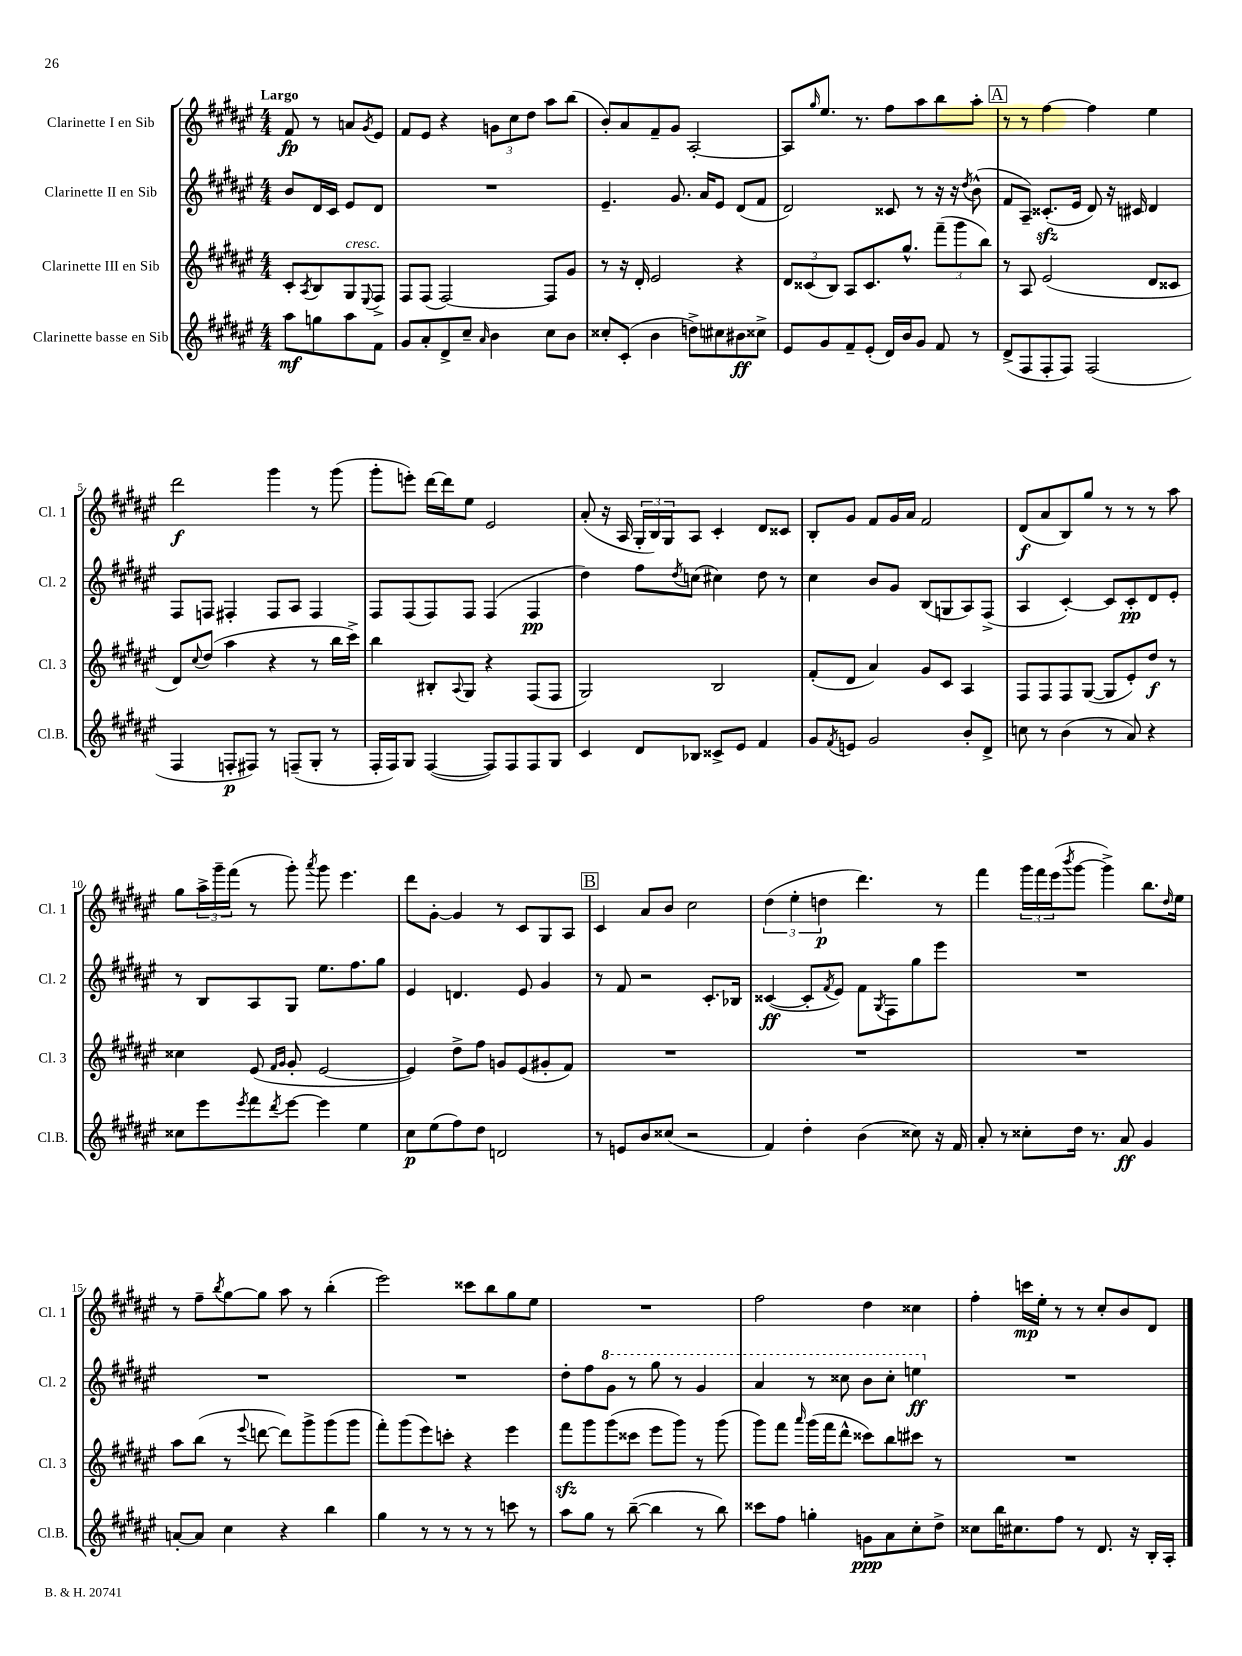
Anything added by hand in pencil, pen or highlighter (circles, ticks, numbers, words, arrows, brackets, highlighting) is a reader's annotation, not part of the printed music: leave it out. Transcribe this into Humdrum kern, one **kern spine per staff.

**kern	**dynam	**kern	**dynam	**kern	**dynam	**kern	**dynam
*part4	*part4	*part3	*part3	*part2	*part2	*part1	*part1
*staff4	*staff4	*staff3	*staff3	*staff2	*staff2	*staff1	*staff1
*I"Clarinette basse en Sib	*	*I"Clarinette III en Sib	*	*I"Clarinette II en Sib	*	*I"Clarinette I en Sib	*
*I'Cl.B.	*	*I'Cl. 3	*	*I'Cl. 2	*	*I'Cl. 1	*
*clefG2	*	*clefG2	*	*clefG2	*	*clefG2	*
*k[f#c#g#d#a#e#]	*	*k[f#c#g#d#a#e#]	*	*k[f#c#g#d#a#e#]	*	*k[f#c#g#d#a#e#]	*
*M4/4	*	*M4/4	*	*M4/4	*	*M4/4	*
=	=	=	=	=	=	=	=
!	!	!	!	!	!	!LO:TX:a:B:t=Largo	!
8aa#\L	mf	8c#'/L	.	8b/L	.	8f#/	fp
.	.	8qA#/	.	.	.	.	.
8ggn\	.	8B/	.	16d#/L	.	8r	.
.	.	.	.	16c#/JJ	.	.	.
!	!	!LO:TX:a:i:t=cresc.	!	!	!	!	!
8aa#\	.	8G#/	.	8e#/L	.	8an/L	.
.	.	8qqE#/	.	.	.	8qg#/	.
8f#\J	.	8F#^/J	.	8d#/J	.	8e#/J	.
=1	=1	=1	=1	=1	=1	=1	=1
8g#/L	.	8F#/L	.	1r	.	8f#/L	.
8a#'/	.	(8F#/J	.	.	.	8e#/J	.
8d#^/	.	[2F#/)	.	.	.	4r	.
8cc#~/J	.	.	.	.	.	.	.
16qqa#/	.	.	.	.	.	.	.
4b\	.	.	.	.	.	12gn\L	.
.	.	.	.	.	.	12cc#\	.
.	.	.	.	.	.	12dd#\J	.
8cc#\L	.	8F#/L]	.	.	.	8aa#\L	.
8b\J	.	8g#/J	.	.	.	(8bb\J	.
=2	=2	=2	=2	=2	=2	=2	=2
8cc##X'/L	.	8r	.	4.e#~/	.	8b'/L)	.
(8c#'/J	.	16r	.	.	.	8a#/	.
.	.	16d#'/	.	.	.	.	.
4b\	.	2e#/	.	.	.	8f#~/	.
.	.	.	.	8.g#/	.	8g#/J	.
8ddn^\L)	.	.	.	.	.	[2A#'/	.
.	.	.	.	16a#/KL	.	.	.
8cc#X\	.	.	.	8e#/J	.	.	.
8b#X\	ff	4r	.	(8d#/L	.	.	.
8cc##X^\J	.	.	.	8f#/J	.	.	.
=3	=3	=3	=3	=3	=3	=3	=3
8e#/L	.	12d#/L	.	2d#/)	.	8A#/L]	.
.	.	(12c##X/	.	.	.	.	.
.	.	.	.	.	.	16qqgg#/	.
8g#/	.	.	.	.	.	8.ee#/J	.
.	.	12B/J)	.	.	.	.	.
8f#~/	.	8A#/L	.	.	.	.	.
.	.	.	.	.	.	8.r	.
(8e#'/J	.	8.c##/	.	.	.	.	.
16d#/LL)	.	.	.	8c##X/	.	8ff#\L	.
16b/J	.	8.gg#^^/J	.	.	.	.	.
8g#/J	.	.	.	8r	.	8aa#\	.
8f#/	.	(12fff#~\L	.	16r	.	8bb\	.
.	.	.	.	16r	.	.	.
.	.	12ggg#\	.	.	.	.	.
.	.	.	.	8qdd#/	.	.	.
8r	.	.	.	(8b^^\	.	8aa#'\J	.
.	.	12bb\J)	.	.	.	.	.
!!LO:REH:place=s1:t=A
=4	=4	=4	=4	=4	=4	=4	=4
(8d#^/L	.	8r	.	8f#/L	.	8r	.
8F#/	.	8A#/	.	8A#~/J)	.	8r	.
8F#'/	.	(2e#/	.	(8.c##Xzz'/L	.	[4ff#\	.
8F#/J)	.	.	.	.	.	.	.
.	.	.	.	16e#/Jk	.	.	.
(2F#/	.	.	.	8d#/)	.	4ff#\]	.
.	.	.	.	16r	.	.	.
.	.	.	.	16c#X/	.	.	.
.	.	8d#/L	.	4d#/	.	4ee#\	.
.	.	8c##X/J	.	.	.	.	.
!!LO:LB:g=z
=5	=5	=5	=5	=5	=5	=5	=5
4F#/	.	8d#/L)	.	8F#/L	.	2ddd#\	f
.	.	8qqcc#/	.	.	.	.	.
.	.	(8dd#/J	.	8Fn/J	.	.	.
8Fn'/L	p	4aa#\	.	4F#X'/	.	.	.
8F#X/J)	.	.	.	.	.	.	.
8r	.	4r	.	8F#/L	.	4ggg#\	.
(8Fn~/L	.	.	.	8A#/J	.	.	.
8G#'/J	.	8r	.	4F#/	.	8r	.
8r	.	16bb\LL	.	.	.	(8ggg#\	.
.	.	16ccc#^\JJ)	.	.	.	.	.
=6	=6	=6	=6	=6	=6	=6	=6
16F#'/LL	.	4bb\	.	8F#/L	.	8ggg#'\L	.
16F#/J)	.	.	.	.	.	.	.
8G#/J	.	.	.	(8F#/	.	8eeen'\J)	.
([4F#/	.	8B#X'/L	.	8F#/)	.	[16ddd#\LL	.
.	.	.	.	.	.	16ddd#\J]	.
.	.	8qqA#/	.	.	.	.	.
.	.	8G#/J	.	8F#/J	.	8ee#\J	.
8F#/L])	.	4r	.	(4F#/	.	2e#/	.
8F#/	.	.	.	.	.	.	.
8F#/	.	(8F#/L	.	4F#/	pp	.	.
8G#/J	.	8F#/J	.	.	.	.	.
=7	=7	=7	=7	=7	=7	=7	=7
4c#/	.	2G#/)	.	4dd#\)	.	(8a#'/	.
.	.	.	.	.	.	16r	.
.	.	.	.	.	.	16A#/	.
8d#/L	.	.	.	8ff#\L	.	24G#'/LL	.
.	.	.	.	.	.	24B/)	.
.	.	.	.	.	.	24G#/J	.
.	.	.	.	8qdd#/	.	.	.
8B-X/J	.	.	.	(8ccn\J	.	8A#/J	.
8c##X^/L	.	2B/	.	4cc#X\)	.	4c#'/	.
8e#/J	.	.	.	.	.	.	.
4f#/	.	.	.	8dd#\	.	8d#/L	.
.	.	.	.	8r	.	8c##X/J	.
=8	=8	=8	=8	=8	=8	=8	=8
8g#/L	.	(8f#'/L	.	4cc#\	.	8B'/L	.
8qf#/	.	.	.	.	.	.	.
8en/J	.	8d#/J	.	.	.	8g#/J	.
2g#/	.	4a#/)	.	8b/L	.	8f#/L	.
.	.	.	.	8g#/J	.	16g#/L	.
.	.	.	.	.	.	16a#/JJ	.
.	.	8g#/L	.	(8B/L	.	2f#/	.
.	.	8c#/J	.	8Gn/	.	.	.
8b'/L	.	4A#/	.	8A#/)	.	.	.
8d#^/J	.	.	.	(8F#^/J	.	.	.
=9	=9	=9	=9	=9	=9	=9	=9
8ccn\	.	8F#/L	.	4A#/	.	(8d#/L	f
8r	.	8F#/	.	.	.	8a#/	.
(4b\	.	8F#/	.	[4c#'/)	.	8B/)	.
.	.	([8G#/J	.	.	.	8gg#/J	.
8r	.	8G#/L]	.	8c#/L]	.	8r	.
8a#/)	.	8e#'/)	.	8c#'/	pp	8r	.
4r	.	8dd#/J	f	8d#/	.	8r	.
.	.	8r	.	8e#'/J	.	8aa#\	.
!!LO:LB:g=z
=10	=10	=10	=10	=10	=10	=10	=10
8cc##X\L	.	4cc##X\	.	8r	.	8gg#\L	.
8eee#\	.	.	.	8B/L	.	24aa#^\L	.
.	.	.	.	.	.	24ggg#~\	.
.	.	.	.	.	.	(24fff#\JJ	.
8qeee#/	.	.	.	.	.	.	.
8fff#\	.	(8e#/	.	8A#/	.	8r	.
.	.	16qqf#/LL	.	.	.	.	.
8qddd#/	.	16qqg#/JJ	.	.	.	.	.
[8eee#\J	.	8g#'/	.	8G#/J	.	8ggg#'\)	.
.	.	.	.	.	.	8qaaa#/	.
4eee#\]	.	[2e#/	.	8.ee#\L	.	8ggg#\	.
.	.	.	.	.	.	4.eee#\	.
.	.	.	.	8.ff#\	.	.	.
4ee#\	.	.	.	.	.	.	.
.	.	.	.	8gg#\J	.	.	.
=11	=11	=11	=11	=11	=11	=11	=11
8cc#\L	p	4e#/])	.	4e#/	.	8ddd#\L	.
(8ee#\	.	.	.	.	.	[8g#'\J	.
8ff#\)	.	8dd#^\L	.	4.dn/	.	4g#/]	.
8dd#\J	.	8ff#\J	.	.	.	.	.
2dn/	.	8gn/L	.	.	.	8r	.
.	.	(8e#/	.	8e#/	.	8c#/L	.
.	.	8g#X'/	.	4g#/	.	8G#/	.
.	.	8f#/J)	.	.	.	8A#/J	.
!!LO:REH:place=s1:t=B
=12	=12	=12	=12	=12	=12	=12	=12
8r	.	1r	.	8r	.	4c#/	.
8en/L	.	.	.	8f#/	.	.	.
8b/	.	.	.	2r	.	8a#/L	.
(8cc##X/J	.	.	.	.	.	8b/J	.
2r	.	.	.	.	.	2cc#\	.
.	.	.	.	8.c#'/L	.	.	.
.	.	.	.	16B-X/Jk	.	.	.
=13	=13	=13	=13	=13	=13	=13	=13
4f#/)	.	1r	.	([4c##X/	ff	(6dd#\	.
.	.	.	.	.	.	6ee#'\	.
4dd#'\	.	.	.	8c##'/L]	.	.	.
.	.	.	.	.	.	6ddn\	p
.	.	.	.	8qf#/	.	.	.
.	.	.	.	8e#/J)	.	.	.
(4b\	.	.	.	8f#\L	.	4.ddd#\)	.
.	.	.	.	8qG#/	.	.	.
.	.	.	.	8F#\	.	.	.
8cc##X\)	.	.	.	8gg#\	.	.	.
16r	.	.	.	8eee#\J	.	8r	.
16f#/	.	.	.	.	.	.	.
=14	=14	=14	=14	=14	=14	=14	=14
8a#'/	.	1r	.	1r	.	4fff#\	.
8r	.	.	.	.	.	.	.
8cc##X'\L	.	.	.	.	.	24ggg#\LL	.
.	.	.	.	.	.	24fff#\	.
.	.	.	.	.	.	(24eee#\J	.
.	.	.	.	.	.	8qbbb/	.
16dd#\Jk	.	.	.	.	.	[8ggg#\J	.
8.r	.	.	.	.	.	.	.
.	.	.	.	.	.	4ggg#^\])	.
8a#/	ff	.	.	.	.	.	.
4g#/	.	.	.	.	.	8.bb\L	.
.	.	.	.	.	.	16qqdd#/	.
.	.	.	.	.	.	16ee#\Jk	.
!!LO:LB:g=z
=15	=15	=15	=15	=15	=15	=15	=15
[8an'/L	.	8aa#\L	.	1r	.	8r	.
8a/J]	.	(8bb\J	.	.	.	8ff#~\L	.
.	.	.	.	.	.	8qbb/	.
4cc#\	.	8r	.	.	.	[8gg#\	.
.	.	8qqeee#/	.	.	.	.	.
.	.	[8dddn\	.	.	.	8gg#\J]	.
4r	.	8ddd\L])	.	.	.	8aa#\	.
.	.	8ggg#^\	.	.	.	8r	.
4bb\	.	(8ggg#\	.	.	.	(4bb'\	.
.	.	8ggg#\J	.	.	.	.	.
=16	=16	=16	=16	=16	=16	=16	=16
4gg#\	.	8fff#'\L)	.	1r	.	2eee#\)	.
.	.	(8ggg#\	.	.	.	.	.
8r	.	8eee#\)	.	.	.	.	.
8r	.	8cccn'\J	.	.	.	.	.
8r	.	4r	.	.	.	8ccc##X\L	.
8r	.	.	.	.	.	8bb\	.
8cccn\	.	4eee#\	.	.	.	8gg#\	.
8r	.	.	.	.	.	8ee#\J	.
=17	=17	=17	=17	=17	=17	=17	=17
8aa#\L	.	8fff#zz\L	.	8dd#'\L	.	1r	.
8gg#\J	.	8ggg#\	.	8ff#\	.	.	.
*	*	*	*	*8va	*	*	*
8r	.	(8ggg#\	.	8gg#\J	.	.	.
([8bb~\	.	8ccc##X\J	.	8r	.	.	.
4bb\]	.	8eee#\L	.	8ggg#\	.	.	.
.	.	8ggg#\J)	.	8r	.	.	.
8r	.	8r	.	4gg#/	.	.	.
8bb\)	.	(8ggg#\	.	.	.	.	.
=18	=18	=18	=18	=18	=18	=18	=18
8ccc##X\L	.	8ggg#\L)	.	4aa#/	.	2ff#\	.
8ff#\J	.	8fff#\J	.	.	.	.	.
.	.	16qqaaa#/	.	.	.	.	.
4ggn'\	.	(16ggg#\LL	.	8r	.	.	.
.	.	16fff#\J	.	.	.	.	.
.	.	8ddd#^^\J	.	8ccc##X\	.	.	.
8gn\L	ppp	8ccc##X\L)	.	8bb\L	.	4dd#\	.
8a#\	.	8bb\	.	8ccc##'\J	.	.	.
8cc#'\	.	8ccc#X\J	.	4eeen\	ff	4cc##X\	.
8dd#^\J	.	8r	.	.	.	.	.
=19	=19	=19	=19	=19	=19	=19	=19
*	*	*	*	*X8va	*	*	*
8cc##X\L	.	1r	.	1r	.	4ff#'\	.
16bb\K	.	.	.	.	.	.	.
8.cc#X\	.	.	.	.	.	.	.
.	.	.	.	.	.	16cccn\LL	mp
.	.	.	.	.	.	16ee#'\JJ	.
8ff#\J	.	.	.	.	.	8r	.
8r	.	.	.	.	.	8r	.
8.d#/	.	.	.	.	.	8cc#'/L	.
.	.	.	.	.	.	8b/	.
16r	.	.	.	.	.	.	.
16B'/LL	.	.	.	.	.	8d#/J	.
16A#'/JJ	.	.	.	.	.	.	.
==	==	==	==	==	==	==	==
*-	*-	*-	*-	*-	*-	*-	*-
